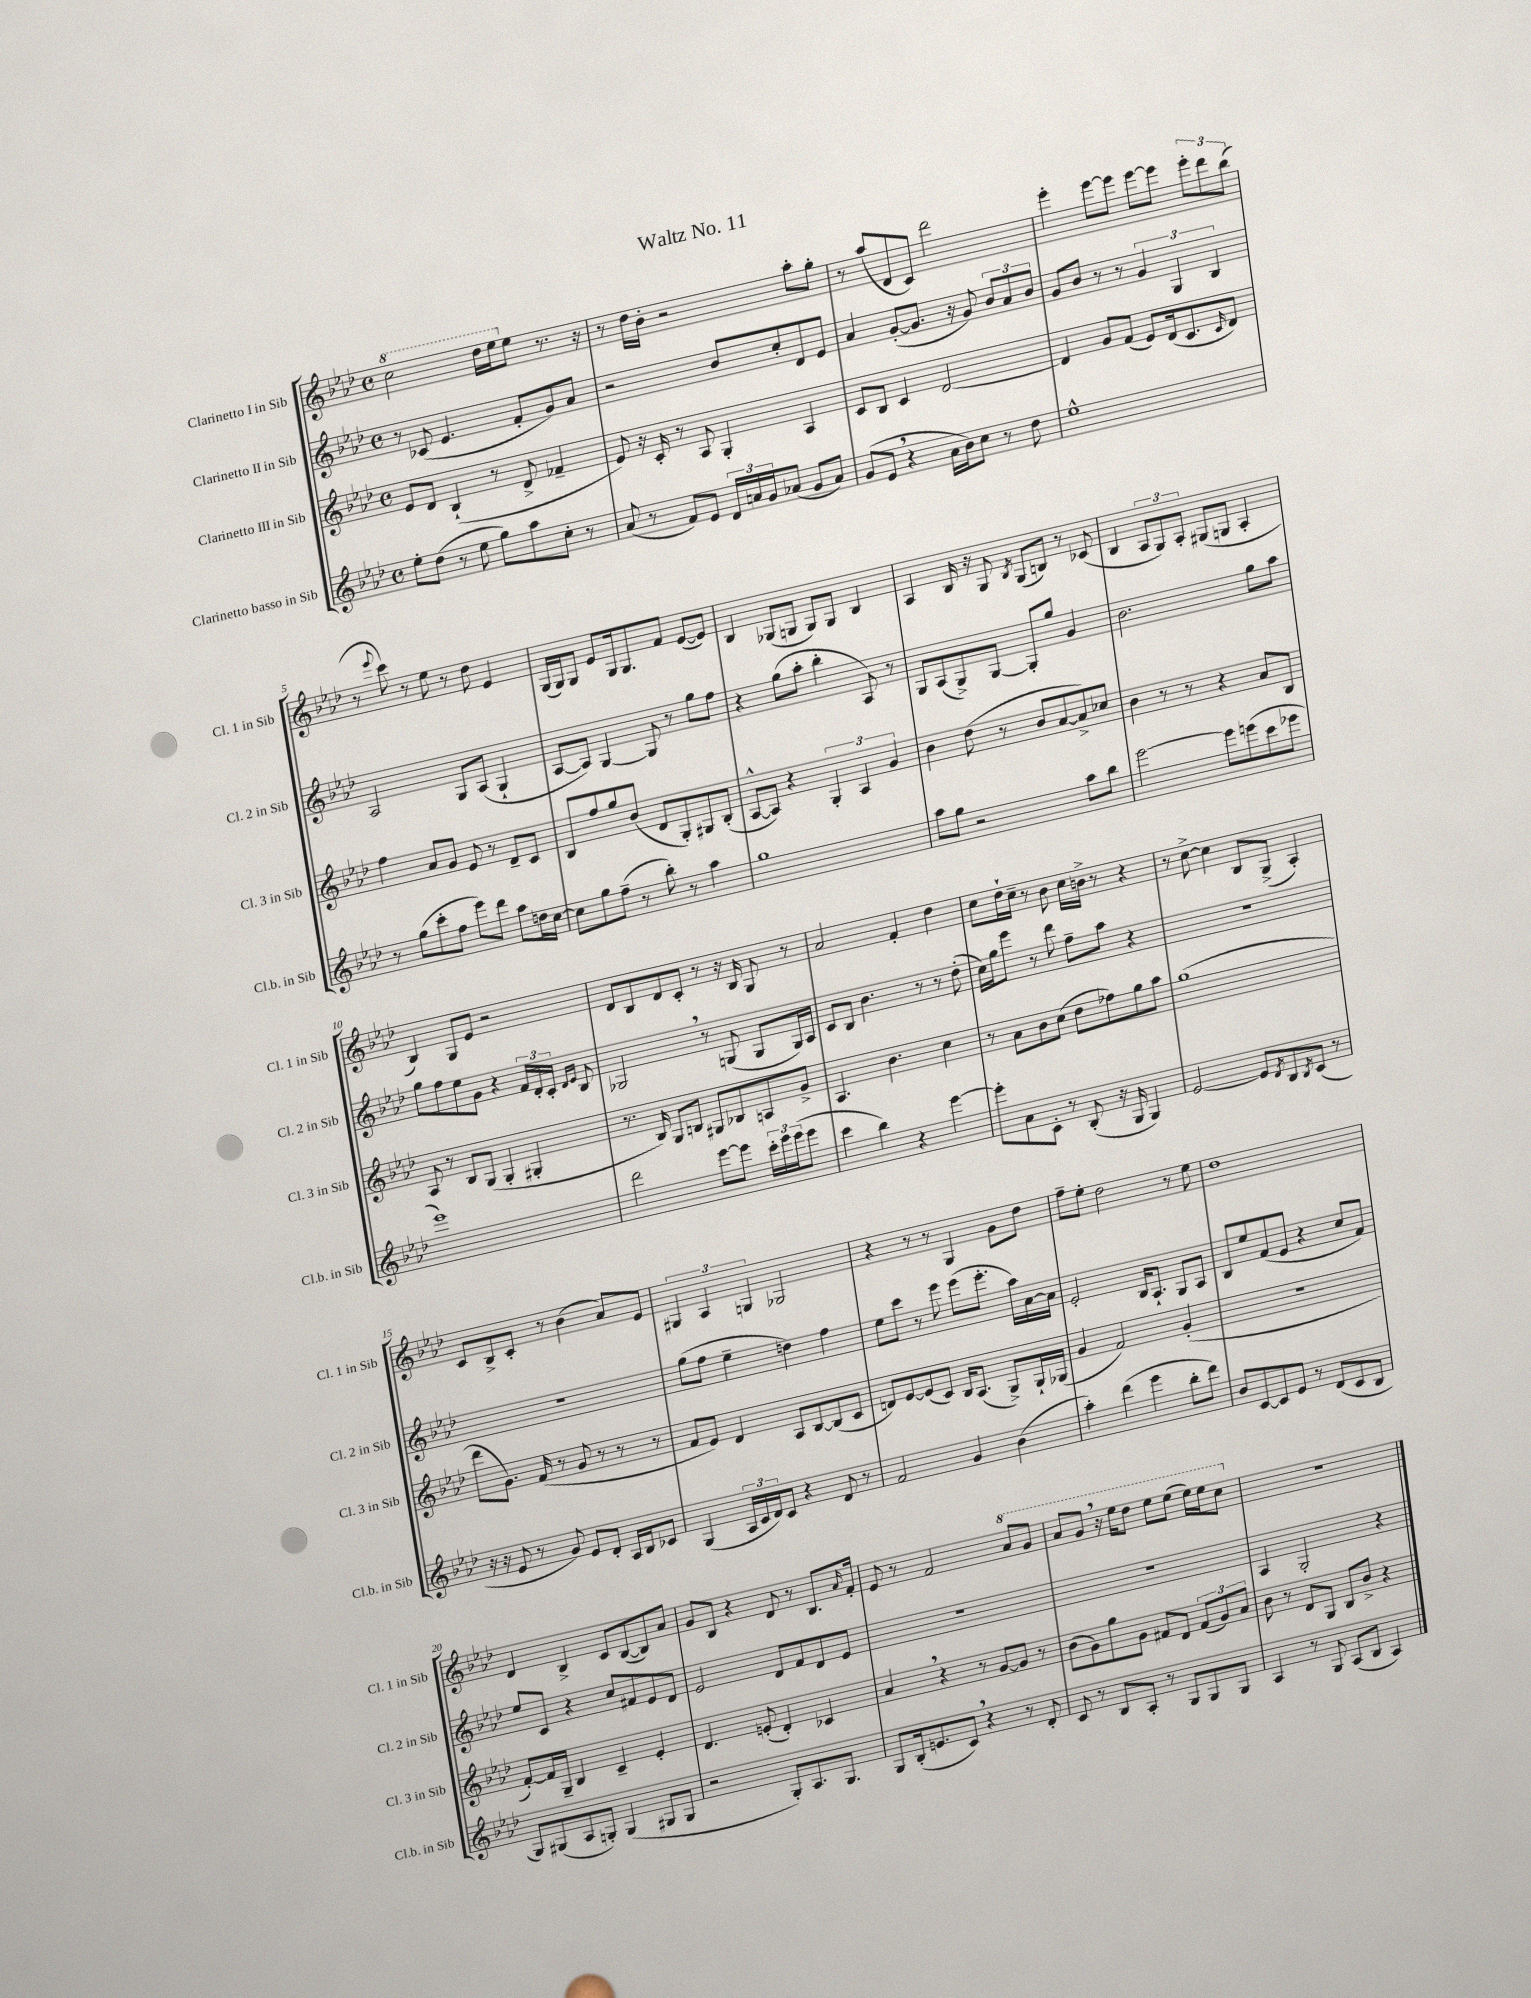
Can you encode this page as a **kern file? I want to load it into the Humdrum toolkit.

**kern	**kern	**kern	**kern
*part4	*part3	*part2	*part1
*staff4	*staff3	*staff2	*staff1
*I"Clarinetto basso in Sib	*I"Clarinetto III in Sib	*I"Clarinetto II in Sib	*I"Clarinetto I in Sib
*I'Cl.b. in Sib	*I'Cl. 3 in Sib	*I'Cl. 2 in Sib	*I'Cl. 1 in Sib
*clefG2	*clefG2	*clefG2	*clefG2
*k[b-e-a-d-]	*k[b-e-a-d-]	*k[b-e-a-d-]	*k[b-e-a-d-]
*M4/4	*M4/4	*M4/4	*M4/4
*met(c)	*met(c)	*met(c)	*met(c)
*	*	*	*8va
=1	=1	=1	=1
8ee-'\L	8e-/L	8r	2ccc\
(8dd-\J	8d-/J	(8c-X/	.
8r	(4B-`/	4.e-/	.
8ee-\	.	.	.
8gg\L)	8r	.	16ddd-\LL
.	.	.	16eee-\J
*	*	*	*X8va
8aa-\	8d-^/	8f'/L	8ee-\J
8cc'\J	4f-X~/	8g/)	8.r
8r	.	8a-/J	.
.	.	.	16r
=2	=2	=2	=2
(8a-/	8e-/)	2r	8r
8r	16r	.	16dd-\LL
.	16c'/	.	16b-'\JJ
8f/L)	8r	.	2r
8e-/J	8A-/	.	.
24d-/LL	4G'/	8b-/L	.
24an/	.	.	.
24g/J	.	.	.
(8a-X/J	.	8cc'/	.
8g/L	4A-/	8d-/	8aa-'\L
8a-/J)	.	8e-/J	8gg'\J
=3	=3	=3	=3
(8g/L	8c/L	4a-/	8r
8e-,/J	8B-/J	.	(8aa-/L
4r	4c/	([8g'/L	8d-/
.	.	8.g/J]	8c/J)
16a-\LL	[2d-/	.	2ddd-\
16b-\J)	.	16r	.
8cc\J	.	8g/)	.
8r	.	12b-/L	.
.	.	12a-/	.
8dd-\	.	.	.
.	.	12b-/J	.
=4	=4	=4	=4
1ee-^^	4d-/]	8g/L	4eee-'\
.	.	8b-/J	.
.	8g/L	8r	[8eee-\L
.	(8f/J	8r	8eee-\J]
.	8e-/L)	6g/	[8eee-\L
.	(16d-/k	.	8eee-\J]
.	.	6G/	.
.	8.c/	.	.
.	.	.	12eee-'\L
.	.	6B-/	12ddd-\
.	16qqc/	.	.
.	8d-/J)	.	.
.	.	.	(12bb-\J
!!LO:LB:g=z
=5	=5	=5	=5
8r	4ff\	2A-/	8r
.	.	.	8qqeee-/
(8gg\L	.	.	8ccc\)
8ccc'\	8a-/L	.	8r
8ff\J	8g/J	.	8ee-\
8eee-\L)	8e-/	8G/L	8r
8ddd-\J	8r	(8A-/J	8dd-\
8aa-\L	8d-~/L	4G`/	4e-/
16ddn\L	8c/J	.	.
[16cc\JJ	.	.	.
=6	=6	=6	=6
8cc\L]	8B-/L	[8A-/L	(16G/LL
.	.	.	16G/J)
8gg\	8ff/	8A-/J])	8G/J
(8ff~\J	8gg/	[4G/	8e-/L
8r	(8b-/J	.	16G/k
.	.	.	8.G/
8bb-'\)	8d-/L	8G/]	.
8r	8G'/)	8r	8f/J
4aa-\	8G#X/	8gg\L	([8e-/L
.	(8B-'/J	8ff\J	8e-/J])
=7	=7	=7	=7
1gg	[8A-^^/L	4r	4B-/
.	8A-/J])	.	.
.	4r	(8gg\L	(8G-X/L
.	.	8aa-'\J	8Gn/J
.	6G'/	4bb-'\	8G/L)
.	.	.	8G/J
.	6A-/	.	.
.	.	8A-/)	4B-/
.	6g/	.	.
.	.	8r	.
=8	=8	=8	=8
8aa-\L	4b-\	8G/L	4A-/
8gg\J	.	(8A-/	.
2r	(8dd-\	8G^/)	16B-/
.	.	.	16r
.	8r	[8G/J	8G/
.	.	.	8qB-/
.	8b-/L	8G'/L]	(8G/L
.	[8a-/	8gg/J	8Bn/J)
8aa-\L	8a-^/])	4g/	8r
8bb-\J	8cc-X/J	.	(8c-X/
=9	=9	=9	=9
[2eee-\	4b-\	2.b-\	4B-/
.	8r	.	12A-/L
.	.	.	12G/)
.	8r	.	.
.	.	.	12A-'/J
8eee-\L]	4r	.	(8G#X/L
(8eeen\	.	.	8Gn/J
8ccc\	8a-/L	8gg\L	4A-'/
8eee-X\J	8B-/J	8aa-\J	.
!!LO:LB:g=z
=10	=10	=10	=10
1eee-)	8A-/	8gg\L	4B-/)
.	8r	8ff\	.
.	8B-/L	8ee-\	8G/L
.	(8G/J	8g\J	8e-/J
.	4G'/	4r	2r
.	4G#X'/	24f/LL	.
.	.	24d-'/	.
.	.	24c'/JJ	.
.	.	16qqd-/LL	.
.	.	16qqe-/JJ	.
.	.	8B-/	.
=11	=11	=11	=11
2ddd-\	8.r	2G-X,/	8d-/L
.	.	.	8B-/
.	16B-/)	.	.
.	8G/L	.	8d-/
.	8Bn/J	.	8c'/J
[8eee-\L	8G#X/L	8r	8r
8eee-\J]	8B-X/	(8Gn/	16r
.	.	.	16B-/
24ccc'\LL	8An/	8G/L	8G/
24eee-\	.	.	.
(24eee-\J	.	.	.
8eee-\J	8g^/J	16G/L)	8r
.	.	16A-/JJ	.
=12	=12	=12	=12
4ccc\	4.A-/	8c/L	2a-/
.	.	8B-/J	.
4bb-\)	.	4.b-\	.
.	4.b-\	.	.
4r	.	.	4f'/
.	.	8r	.
[4eee-\	4cc\	8r	4dd-\
.	.	(8dd-'\	.
=13	=13	=13	=13
8eee-'\L]	8r	16cc\LL)	8cc\L
.	.	16gg\J	.
8a-\	8a-\L	8eee-\J	16dd-`\L
.	.	.	16cc~\JJ
8c'\J	8b-\	8r	8r
8r	(8cc\J	8ddd-\	8b-\
(8B-'/	8dd-\L	8ff~\L	16cc\LL
.	.	.	16bn^\JJ
16r	8ff-X\)	8aa-\J	8r
16G/	.	.	.
4G/)	8gg\	4r	4r
.	8aa-\J	.	.
=14	=14	=14	=14
[2e-/	(1gg	1r	8r
.	.	.	[8cc^\
.	.	.	4cc\]
8e-/L]	.	.	8B-/L
8qd-/	.	.	.
8B-/	.	.	(8G^/J
8qB-/	.	.	.
(8c/J	.	.	4A-'/)
8r	.	.	.
!!LO:LB:g=z
=15	=15	=15	=15
16r	8ddd-\L	1r	8c/L
16r	.	.	.
8e-/	8.g\J)	.	8B-^/
8r	.	.	8c'/J
.	(16f/	.	.
8g/)	8r	.	8r
8e-/L	8g/	.	(4b-\
8d-'/J	8r	.	.
16A-/LL	8r	.	8a-/L)
16B-/J	.	.	.
8c-X/J	8r	.	8e-/J
=16	=16	=16	=16
(4G/	8f/L	(8gg\L	6G#X/
.	8e-/J)	8ff\J	.
.	.	.	6A-/
24A-/LL	4d-/	4ee-~\	.
24c/	.	.	.
24d-/J)	.	.	6Gn/
8c/J	.	.	.
4r	8A-/L	4ddn\)	2G-X/
.	[8B-/	.	.
8d-/	(8B-/]	4ff\	.
8r	8c/J	.	.
=17	=17	=17	=17
2f/	8dn/L)	8ee-\L	4r
.	[8e-/	8ccc\J	.
.	(8e-/]	8r	8r
.	8c/J)	8eee-\	8r
4g/	16B-/KL	(8eee-\L	4G/
.	(8.A-/J	.	.
.	.	8.eee-'\J	.
(4b-\	8G^/L)	.	8g\L
.	.	16aa-\LL)	.
.	16G`/L	[16a-\	8dd-\J
.	(16G-X/JJ	16a-\JJ]	.
=18	=18	=18	=18
4aa-'\)	4g/	2e-'/	8ff~\L
.	.	.	8ee-'\J
(4ddd-\	2f/)	.	2dd-\
4eee-\	.	16B-/KL	.
.	.	8.A-`/J	.
8bb-'\L	(4g'/	8G/L	8r
8ddd-\J)	.	8A-/J	8ee-\
=19	=19	=19	=19
8b-/L	1r	8B-/L	1dd-
[8c/	.	8ee-/	.
8c/]	.	(8f/	.
8e-/J	.	8e-/J	.
8r	.	4r	.
(8d-/L	.	.	.
8c/	.	8cc/L	.
8B-/J	.	8f/J)	.
!!LO:LB:g=z
=20	=20	=20	=20
8G/L)	[8f'/L)	8ee-/L	4d-/
(8G#X/	16f/L]	8c/J	.
.	16G~/JJ	.	.
8A-/	4B-/	4r	4B-^/
8Gn'/J)	.	.	.
(4G/	4c~/	8cc/L	8c/L
.	.	8f#X/	([8B-/
8G#X/L	4e-'/	8e-/	8B-/])
8G#/J	.	8d-/J	8a-/J
=21	=21	=21	=21
2r	4.d-/	2e-/	8g/L
.	.	.	8B-/J
.	.	.	4r
.	(8en'/	.	.
8G'/L)	4d-'/)	8d-/L	8d-/
8.A-/	.	8f/	8r
.	4c-X/	8d-/	8.B-/L
8.G/J	.	.	.
.	.	8e-/J	.
.	.	.	16qqa-/
.	.	.	16f'/Jk
=22	=22	=22	=22
8G/L	4a-,/	1r	8e-/
(16B-'/k	.	.	8r
8.en/	.	.	.
.	4r	.	2f/
8c,/J)	.	.	.
4r	8r	.	.
.	[8g/L	.	.
*	*	*	*8va
8r	8g/J]	.	8aa-/L
8d-'/	8r	.	8gg/J
=23	=23	=23	=23
8c/	(8b-\L	1r	8aa-/L
8r	8g\)	.	8gg,/J
8B-/L	8gg\	.	16r
.	.	.	16eee-\KL
8A-'/J	8g\J	.	8ddd-\J
8r	8f#X/L	.	8eee-\L
8G/L	8d-/J	.	(8eee-\J
8G/	(12f#/L	.	16eee-\LL)
.	.	.	16eee-\J
.	12g/)	.	.
8G/J	.	.	8ccc\J
.	12a-/J	.	.
=24	=24	=24	=24
*	*	*	*X8va
4A-/	8b-\	4A-/	1r
.	8r	.	.
8r	8d-/L	2G'/	.
8G/	8G/J	.	.
(8A-/L	8B-/L	.	.
8B-/J	8b-^/J	.	.
4A-/)	4r	4r	.
==	==	==	==
*-	*-	*-	*-
